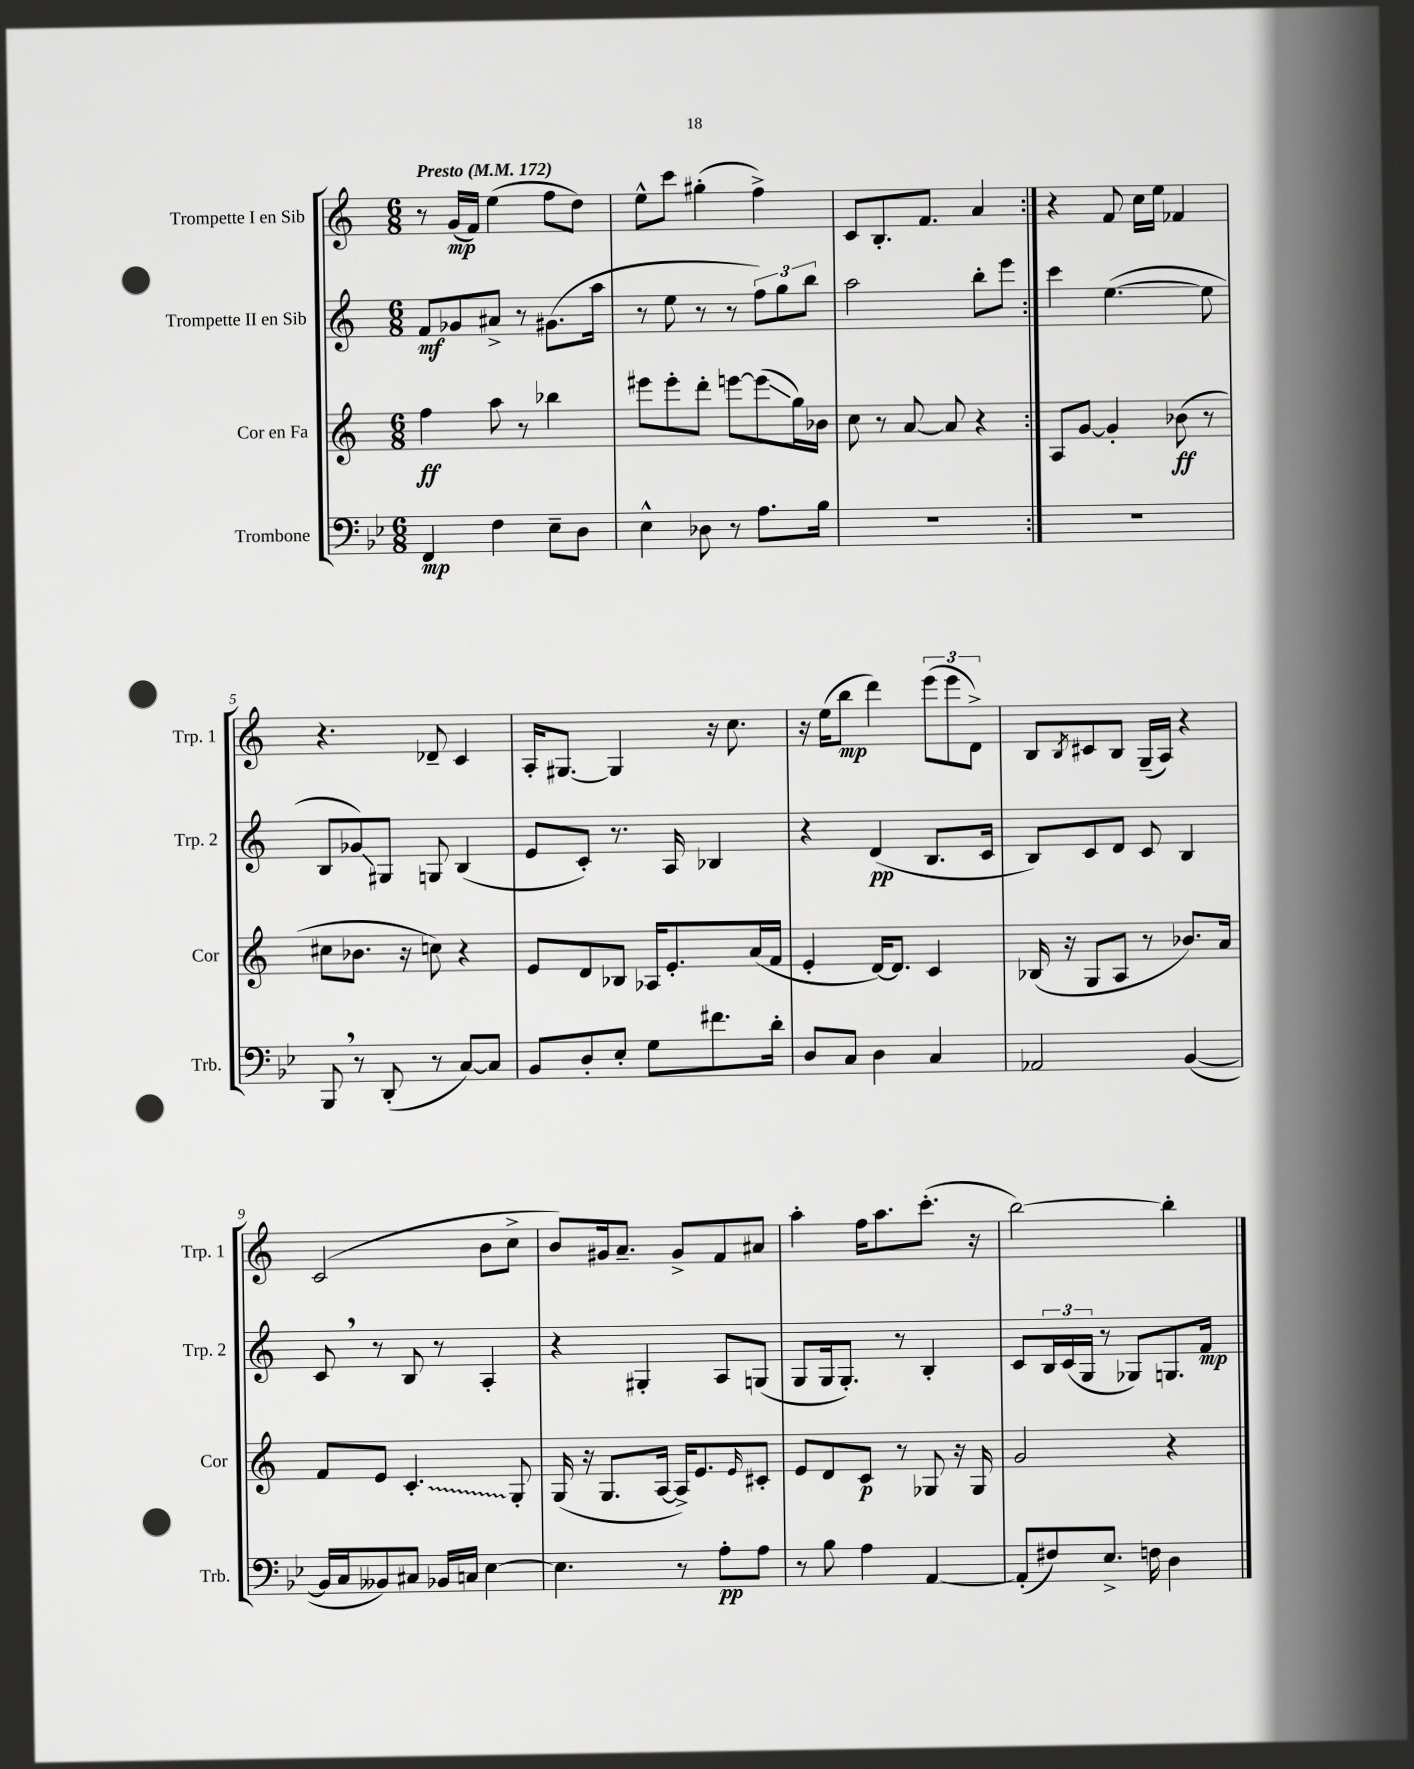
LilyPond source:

<<
\new StaffGroup <<
\new Staff = "s0" \with { instrumentName = "Trompette I en Sib" shortInstrumentName = "Trp. 1" } {
    \clef treble \key c \major \numericTimeSignature \time 6/8 \tempo "Presto" 4 = 172
    \repeat volta 2 { r8 g'16\mp( f'16) e''4( f''8 d''8) |
    e''8-^ c'''8 gis''4-.( f''4->) |
    c'8 b8.-. f'8. a'4 | }
    r4 f'8 c''16 e''16 fes'4 |
    r4. des'8-- c'4 |
    a16-. gis8.~ gis4 r16 c''8. |
    r16 e''16( b''8\mp d'''4) \tuplet 3/2 { e'''8( e'''8 d'8->) } |
    b8 \acciaccatura { b8 } cis'8 b8 g16--( a16) r4 |
    c'2( b'8 c''8-> |
    b'8) gis'16 a'8.-- gis'8-> f'8 ais'8 |
    a''4-. f''16 a''8. c'''8.-.( r16 |
    b''2~) b''4-. \bar "|." |
}
\new Staff = "s1" \with { instrumentName = "Trompette II en Sib" shortInstrumentName = "Trp. 2" } {
    \clef treble \key c \major \numericTimeSignature \time 6/8
    \repeat volta 2 { f'8\mf ges'8 ais'8-> r8 gis'8.( a''16 |
    r8 e''8 r8 r8 \tuplet 3/2 { f''8) g''8 b''8 } |
    a''2 b''8-. e'''8 | }
    c'''4 e''4.~( e''8 |
    b8 ges'8\glissando) gis8 g8 b4( |
    e'8 c'8-.) r8. a16 bes4 |
    r4 d'4\pp( b8. c'16 |
    b8) c'8 d'8 c'8 b4 |
    c'8 \breathe r8 b8 r8 a4-. |
    r4 gis4-. a8 g8( |
    g8 g16 g8.-.) r8 b4-. |
    c'8 \tuplet 3/2 { b16 c'16( g16 } r8 ges8) g8. f'16\mp \bar "|." |
}
\new Staff = "s2" \with { instrumentName = "Cor en Fa" shortInstrumentName = "Cor" } {
    \clef treble \key c \major \numericTimeSignature \time 6/8
    \repeat volta 2 { f''4\ff a''8 r8 bes''4 |
    eis'''8 eis'''8-. d'''8-. e'''8~ e'''8\glissando( g''16) bes'16 |
    c''8 r8 a'8~ a'8 r4 | }
    a8 g'8~ g'4-. bes'8\ff( r8 |
    cis''8 bes'8. r16 c''8) r4 |
    e'8 d'8 bes8 aes16 e'8.-. a'16( f'16 |
    e'4-. d'16~) d'8. c'4 |
    bes16( r16 g8 a8 r8 bes'8.) a'16 |
    f'8 e'8 \once \override Glissando.style = #'zigzag c'4.-.\glissando g8-. |
    g16( r16 g8. a16~ a16->) e'8. \grace { e'16 } cis'8-. |
    e'8 d'8 c'8\p r8 ges8 r16 ges16 |
    g'2 r4 \bar "|." |
}
\new Staff = "s3" \with { instrumentName = "Trombone" shortInstrumentName = "Trb." } {
    \clef bass \key bes \major \numericTimeSignature \time 6/8
    \repeat volta 2 { f,4\mp f4 ees8-- d8 |
    ees4-^ des8 r8 a8. bes16 |
    R2. | }
    R2. |
    bes,,8 \breathe r8 d,8-.( r8 c8~) c8 |
    bes,8 d8-. ees8-. g8 fis'8. d'16-. |
    d8 c8 d4 c4 |
    aes,2 bes,4~( |
    bes,16 c16 beses,8) cis8 bes,16 c16 ees4~ |
    ees4. r8 a8-.\pp a8 |
    r8 bes8 a4 a,4~ |
    a,8-.( fis8) ees8.-> f16 d4 \bar "|." |
}
>>
>>
